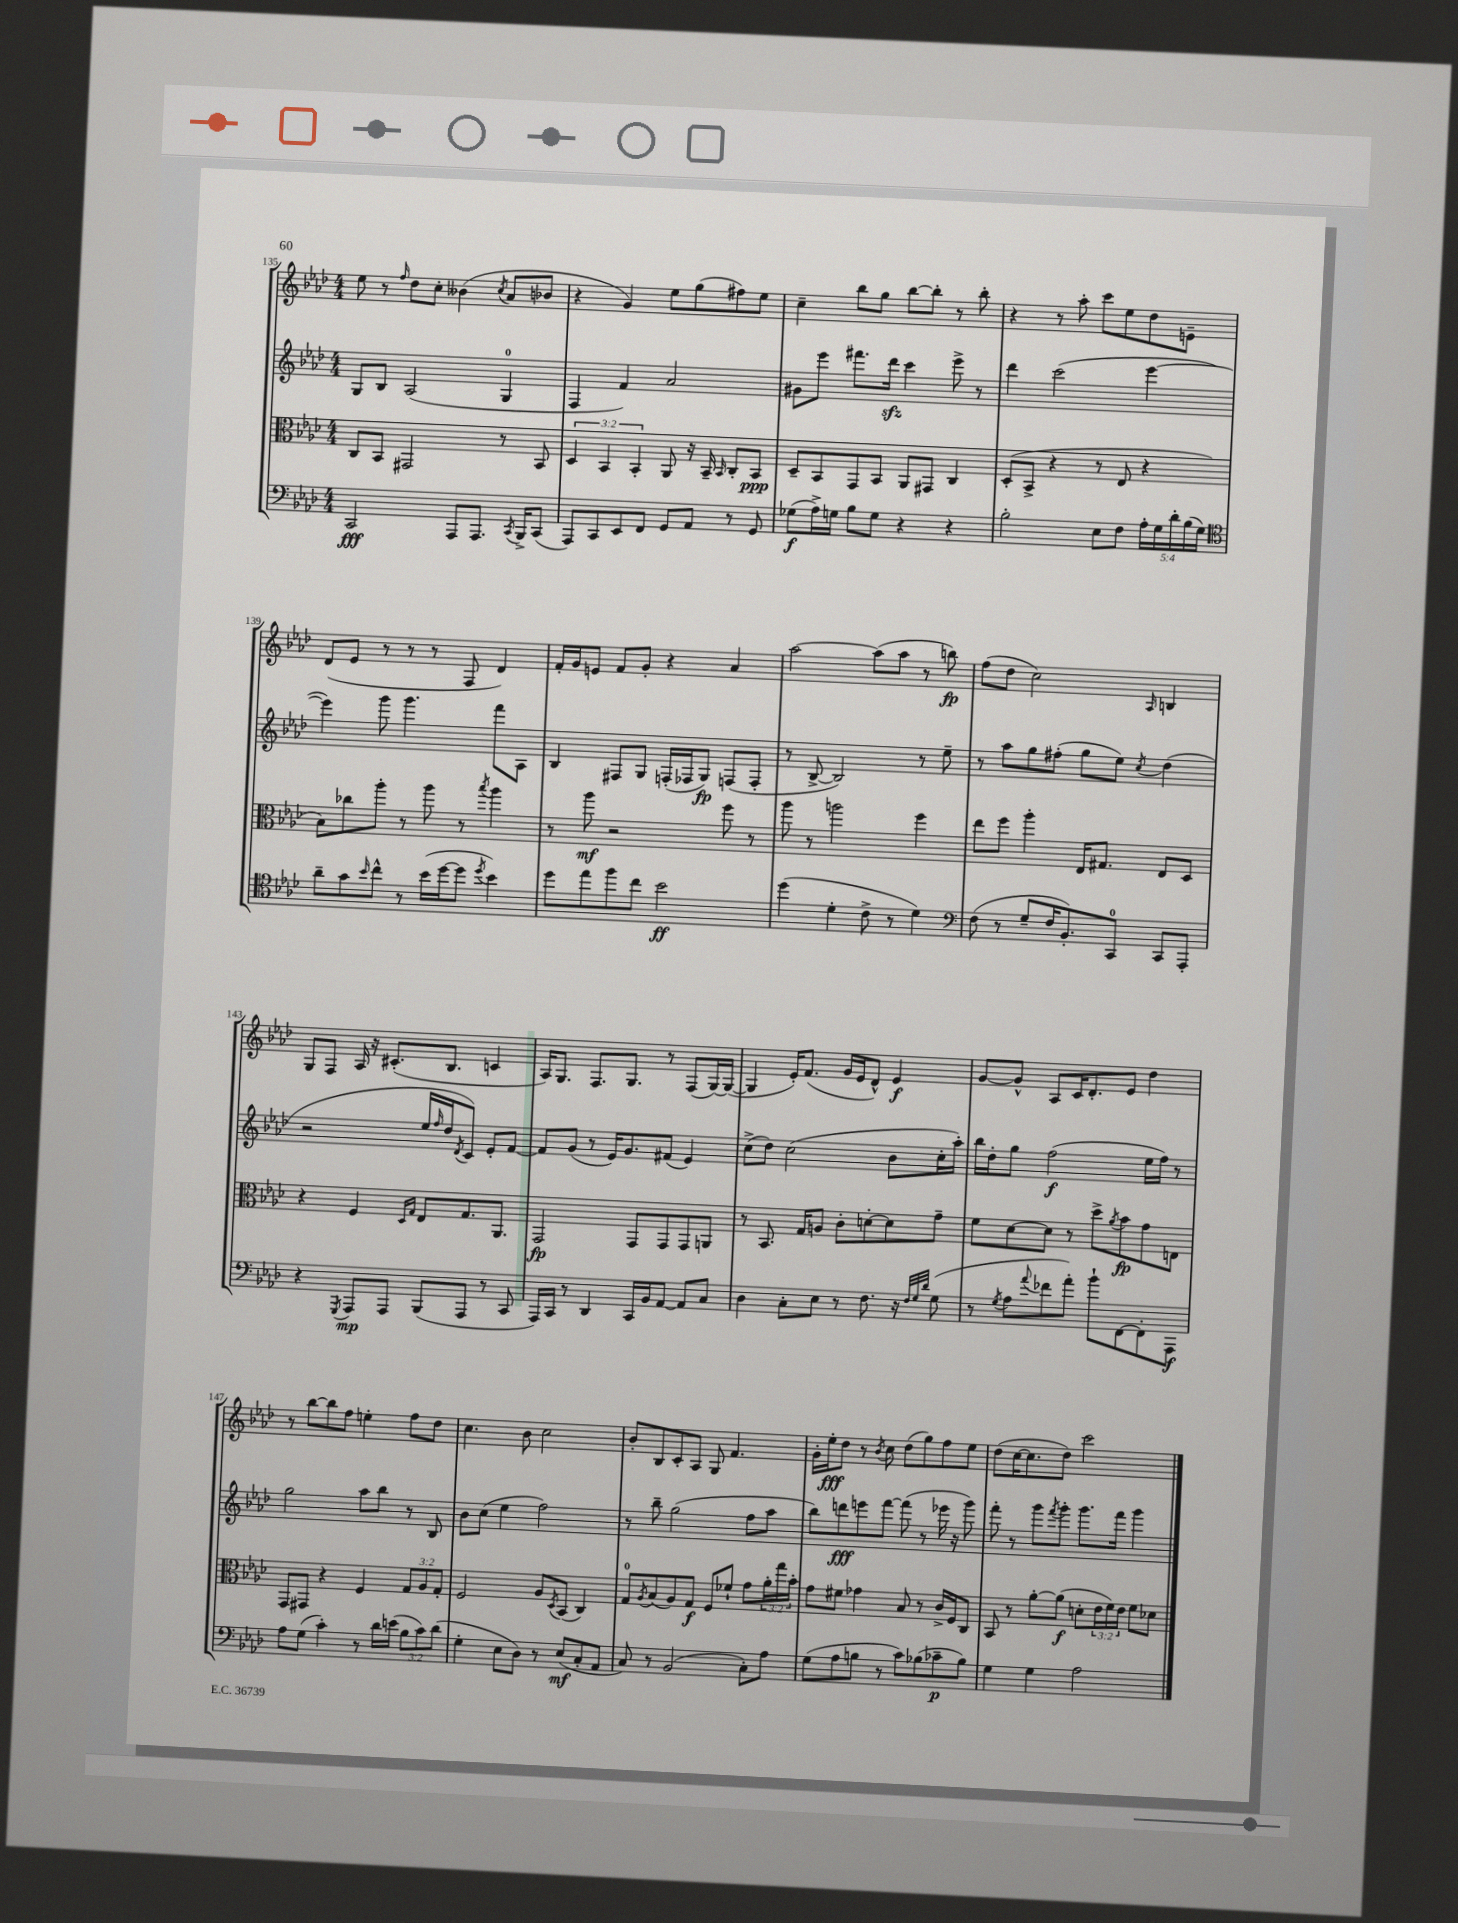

**kern	**dynam	**kern	**dynam	**kern	**dynam	**kern	**dynam
*part4	*part4	*part3	*part3	*part2	*part2	*part1	*part1
*staff4	*staff4	*staff3	*staff3	*staff2	*staff2	*staff1	*staff1
*clefF4	*	*clefC3	*	*clefG2	*	*clefG2	*
*k[b-e-a-d-]	*	*k[b-e-a-d-]	*	*k[b-e-a-d-]	*	*k[b-e-a-d-]	*
*M4/4	*	*M4/4	*	*M4/4	*	*M4/4	*
=135	=135	=135	=135	=135	=135	=135	=135
2CC/	fff	8C/L	.	8G/L	.	8ee-\	.
.	.	8BB-/J	.	8B-/J	.	8r	.
.	.	.	.	.	.	16qqff/	.
.	.	2GG#X/	.	(2A-/	.	8dd-\L	.
.	.	.	.	.	.	8cc'\J	.
8AAA-/L	.	.	.	.	.	(4b--X\	.
8.AAA-/J	.	.	.	.	.	.	.
.	.	.	.	.	.	8qcc/	.
.	.	8r	.	4G/	.	8a-/L	.
8qCC/	.	.	.	.	.	.	.
16BBB-^/KL	.	.	.	.	.	.	.
(8CC/J	.	8BB-/	.	.	.	8b-X/J	.
=136	=136	=136	=136	=136	=136	=136	=136
8AAA-/L)	.	6D-/	.	4F/	.	4r	.
8CC/	.	.	.	.	.	.	.
.	.	6BB-/	.	.	.	.	.
8EE-/	.	.	.	4f/)	.	4g/)	.
.	.	6BB-'/	.	.	.	.	.
8FF/J	.	.	.	.	.	.	.
8GG/L	.	8AA-/	.	2a-/	.	8ee-\L	.
8AA-/J	.	16r	.	.	.	(8gg\	.
.	.	16BB-~/	.	.	.	.	.
.	.	16qqBB-/	.	.	.	.	.
8r	.	8C'/L	.	.	.	8ff#X\)	.
8GG/	.	8BB-/J	ppp	.	.	8ee-\J	.
=137	=137	=137	=137	=137	=137	=137	=137
(8G-X\L	f	8D-~/L	.	8g#X\L	.	4cc~\	.
16A-^\L)	.	8BB-/	.	8eee-\J	.	.	.
16Gn\JJ	.	.	.	.	.	.	.
8B-\L	.	8GG/	.	8.fff#X\L	.	8bb-\L	.
8G\J	.	8BB-/J	.	.	.	8gg\J	.
.	.	.	.	16ddd-zz\Jk	.	.	.
4r	.	8AA-/L	.	4ccc\	.	[8bb-\L	.
.	.	8GG#X/J	.	.	.	8bb-'\J]	.
4r	.	4C/	.	8eee-^\	.	8r	.
.	.	.	.	8r	.	8bb-'\	.
=138	=138	=138	=138	=138	=138	=138	=138
2B-'\	.	(8D-'/L	.	4ddd-\	.	4r	.
.	.	8BB-^/J	.	.	.	.	.
.	.	4r	.	(2ccc\	.	8r	.
.	.	.	.	.	.	8aa-'\	.
8E-\L	.	8r	.	.	.	8ccc\L	.
8F\J	.	8E-/	.	.	.	8ee-\	.
20A-'\LL	.	4r	.	[4eee-\	.	8dd-\	.
20G\	.	.	.	.	.	.	.
20d-'\	.	.	.	.	.	.	.
.	.	.	.	.	.	8en~\J	.
(20B-\	.	.	.	.	.	.	.
20G\JJ)	.	.	.	.	.	.	.
!!LO:LB:g=z
=139	=139	=139	=139	=139	=139	=139	=139
*clefC4	*	*	*	*	*	*	*
8a-~\L	.	8B-\L)	.	4eee-\])	.	(8d-/L	.
8g\	.	8cc-X\	.	.	.	8e-/J	.
16qqb-/	.	.	.	.	.	.	.
8cc^^\J	.	8aa-'\J	.	8ggg\	.	8r	.
8r	.	8r	.	4.ggg\	.	8r	.
(16b-\LL	.	8aa-\	.	.	.	8r	.
[16dd-\J	.	.	.	.	.	.	.
8dd-\J]	.	8r	.	.	.	8F/	.
8qdd-/	.	8qbb-/	.	.	.	.	.
4b-\)	.	4aa-\	.	8fff\L	.	4d-/)	.
.	.	.	.	8A-\J	.	.	.
=140	=140	=140	=140	=140	=140	=140	=140
8dd-\L	.	8r	.	4B-/	.	16f'/LL	.
.	.	.	.	.	.	16g/J	.
8ee-\	.	8aa-\	mf	.	.	8en/J	.
8ff\	.	2r	.	8F#X/L	.	8f/L	.
8cc\J	.	.	.	8G/J	.	8g'/J	.
2b-\	ff	.	.	(16Fn'/LL	.	4r	.
.	.	.	.	16F-X/J	.	.	.
.	.	.	.	8G/J)	fp	.	.
.	.	8ff\	.	(8Fn/L	.	4a-/	.
.	.	8r	.	8F'/J	.	.	.
=141	=141	=141	=141	=141	=141	=141	=141
(4dd-\	.	8aa-\	.	8r	.	[2aa-\	.
.	.	8r	.	[8B-^/	.	.	.
4d-'\	.	2aan\	.	2B-/])	.	.	.
8c^\	.	.	.	.	.	(8aa-\L]	.
8r	.	.	.	.	.	8aa-\J	.
4d-\)	.	4ff\	.	8r	.	8r	.
.	.	.	.	8ee-~\	.	8bbn\)	fp
=142	=142	=142	=142	=142	=142	=142	=142
*clefF4	*	*	*	*	*	*	*
(8F\	.	8ee-\L	.	8r	.	(8ff\L	.
8r	.	8ff\J	.	8aa-\L	.	8dd-\J	.
8G~/L	.	4aa-'\	.	8gg\	.	2cc\)	.
16F/K	.	.	.	(8ff#X'\J	.	.	.
8.BB-'/)	.	.	.	.	.	.	.
.	.	16E-/KL	.	8gg\L	.	.	.
.	.	8.G#X/J	.	.	.	.	.
8CC/J	.	.	.	8ee-\J)	.	.	.
.	.	.	.	8qcc/	.	16qqA-/	.
8CC/L	.	8E-/L	.	(4dd-\	.	4Bn/	.
8AAA-'/J	.	8D-/J	.	.	.	.	.
!!LO:LB:g=z
=143	=143	=143	=143	=143	=143	=143	=143
4r	.	4r	.	2r	.	8G/L	.
.	.	.	.	.	.	8F/J	.
8qGGG/	.	.	.	.	.	.	.
8AAA-/L	mp	4F/	.	.	.	16A-/	.
.	.	.	.	.	.	16r	.
8AAA-/J	.	.	.	.	.	(8.c#X'/L	.
.	.	16qqD-/LL	.	.	.	.	.
.	.	16qqG/JJ	.	.	.	.	.
(8BBB-/L	.	8E-/L	.	16ee-/LL	.	.	.
.	.	.	.	16qqff/	.	.	.
.	.	.	.	16dd-/J	.	8.B-/J	.
.	.	.	.	8qd-/	.	.	.
8AAA-/J	.	8.G/	.	8c/J)	.	.	.
8r	.	.	.	8e-'/L	.	4cn/	.
.	.	8.AA-/J	.	.	.	.	.
8CC/	.	.	.	[8f/J	.	.	.
=144	=144	=144	=144	=144	=144	=144	=144
16AAA-/LL)	.	2GG/	fp	8f/L]	.	16A-/KL)	.
16CC/JJ	.	.	.	.	.	8.G/J	.
8r	.	.	.	(8g/J	.	.	.
4DD-/	.	.	.	8r	.	8.F/L	.
.	.	.	.	16e-/KL)	.	.	.
.	.	.	.	8.g/	.	8.G/J	.
16CC/LL	.	8GG/L	.	.	.	.	.
16BB-/J	.	.	.	.	.	.	.
[8AA-/J	.	8GG/	.	(8f#X/J	.	8r	.
8AA-/L]	.	8GG/	.	4e-/)	.	(8F/L	.
8C/J	.	8AAn/J	.	.	.	[16G/L)	.
.	.	.	.	.	.	(16G/JJ_	.
=145	=145	=145	=145	=145	=145	=145	=145
4D-\	.	8r	.	(8cc^\L	.	4G/]	.
.	.	8.BB-/	.	8dd-\J)	.	.	.
8C'\L	.	.	.	(2cc\	.	16e-'/KL)	.
.	.	16G/KL	.	.	.	(8.f/J	.
8E-\J	.	8An/J	.	.	.	.	.
8r	.	8c'\L	.	.	.	16g/LL	.
.	.	.	.	.	.	16e-/J	.
8.F\	.	[8dn'\	.	.	.	8d-^^/J)	.
.	.	8d\]	.	8b-\L	.	4e-/	f
16r	.	.	.	.	.	.	.
32qqF/LLL	.	.	.	.	.	.	.
32qqG/	.	.	.	.	.	.	.
32qqd-/JJJ	.	.	.	.	.	.	.
(8G\	.	8g~\J	.	16cc'\L	.	.	.
.	.	.	.	16aa-'\JJ)	.	.	.
=146	=146	=146	=146	=146	=146	=146	=146
8r	.	8f\L	.	16bb-\LL	.	[8g/L	.
.	.	.	.	16dd-'\J	.	.	.
8qG/	.	.	.	.	.	.	.
8A-\L	.	[8d-\	.	8gg\J	.	8g^^/J]	.
8qqa-/	.	.	.	.	.	.	.
8f-X\	.	8d-\J]	.	(2ff\	f	8A-/L	.
8a-'\J)	.	8r	.	.	.	16c/K	.
.	.	.	.	.	.	8.d-'/	.
8b-`\L	.	8dd-^\L	.	.	.	.	.
.	.	8qa-/	.	.	.	.	.
[8FF\	.	8b-\	fp	.	.	8e-/J	.
8FF'\]	.	8g\	.	16ee-\LL	.	4dd-\	.
.	.	.	.	16ff\JJ)	.	.	.
8AAA-\J	f	8En\J	.	8r	.	.	.
!!LO:LB:g=z
=147	=147	=147	=147	=147	=147	=147	=147
8A-\L	.	8GG/L	.	2gg\	.	8r	.
(8G\J	.	8GG#X/J	.	.	.	[8bb-\L	.
4c'\)	.	4r	.	.	.	8bb-\]	.
.	.	.	.	.	.	8ff\J	.
8r	.	4F/	.	8aa-\L	.	4een'\	.
16d-\LL	.	.	.	8bb-\J	.	.	.
(16en\JJ	.	.	.	.	.	.	.
12B-\L	.	12G/L	.	8r	.	8ff\L	.
12c\)	.	12A-/	.	.	.	.	.
.	.	.	.	8B-/	.	8dd-\J	.
(12d-\J	.	12G'/J	.	.	.	.	.
=148	=148	=148	=148	=148	=148	=148	=148
4G'\	.	2F/	.	8b-\L	.	4.cc\	.
.	.	.	.	(8cc\J	.	.	.
8E-\L	.	.	.	4ee-\	.	.	.
8D-\J)	.	.	.	.	.	8b-\	.
8r	.	8A-/L	.	2ff\)	.	2cc\	.
.	.	8qD-/	.	.	.	.	.
(8E-/L	mf	(8BB-/J	.	.	.	.	.
8C'/	.	4C/)	.	.	.	.	.
8AA-/J	.	.	.	.	.	.	.
=149	=149	=149	=149	=149	=149	=149	=149
8C/)	.	8G/L	.	8r	.	8b-'/L	.
.	.	8qA-/	.	.	.	.	.
8r	.	(8B-/	.	8bb-~\	.	8B-/	.
(2BB-/	.	8A-/)	.	(2gg\	.	8c'/	.
.	.	8G/J	f	.	.	8A-/J	.
.	.	8F/L	.	.	.	8G/	.
.	.	8f-X`/J	.	.	.	4.f/	.
8C'\L)	.	8g\L	.	8ff\L	.	.	.
8A-\J	.	24a-'\L	.	8aa-\J	.	.	.
.	.	24gg\	.	.	.	.	.
.	.	24b-'\JJ	.	.	.	.	.
=150	=150	=150	=150	=150	=150	=150	=150
(8G\L	.	8g\L	.	8bb-\L)	.	16g'\LL	.
.	.	.	.	.	.	16ee-'\J	fff
8A-\	.	8f#X\J	.	8dddn\	fff	8dd-\J	.
8Bn\J	.	4g-X\	.	8eeen\	.	8r	.
.	.	.	.	.	.	8qb-/	.
8r	.	.	.	[8fff\J	.	8cc\	.
8c\L)	.	8B-/	.	(8fff\]	.	(8dd-\L	.
(8B-X\	.	8r	.	8r	.	8gg\)	.
8c-X~\	p	16c^/LL	.	16eee-X\	.	8ff\	.
.	.	16F/J	.	16r	.	.	.
8B-\J)	.	8C/J	.	8ggg\)	.	8ee-\J	.
=151	=151	=151	=151	=151	=151	=151	=151
4G\	.	8BB-/	.	8fff'\	.	(8dd-\L	.
.	.	8r	.	8r	.	[16cc\K	.
.	.	.	.	.	.	8.cc\]	.
4G\	.	[8a-'\L	.	8ggg\L	.	.	.
.	.	.	.	8qfff/	.	.	.
.	.	(8a-\J]	f	8ggg'\J	.	8dd-\J)	.
2A-\	.	8dn'\L	.	8.ggg\L	.	2ccc\	.
.	.	24e-\L	.	.	.	.	.
.	.	24f\)	.	.	.	.	.
.	.	.	.	16fff\Jk	.	.	.
.	.	24e-\JJ	.	.	.	.	.
.	.	8f\L	.	4ggg\	.	.	.
.	.	8d-X\J	.	.	.	.	.
==	==	==	==	==	==	==	==
*-	*-	*-	*-	*-	*-	*-	*-
